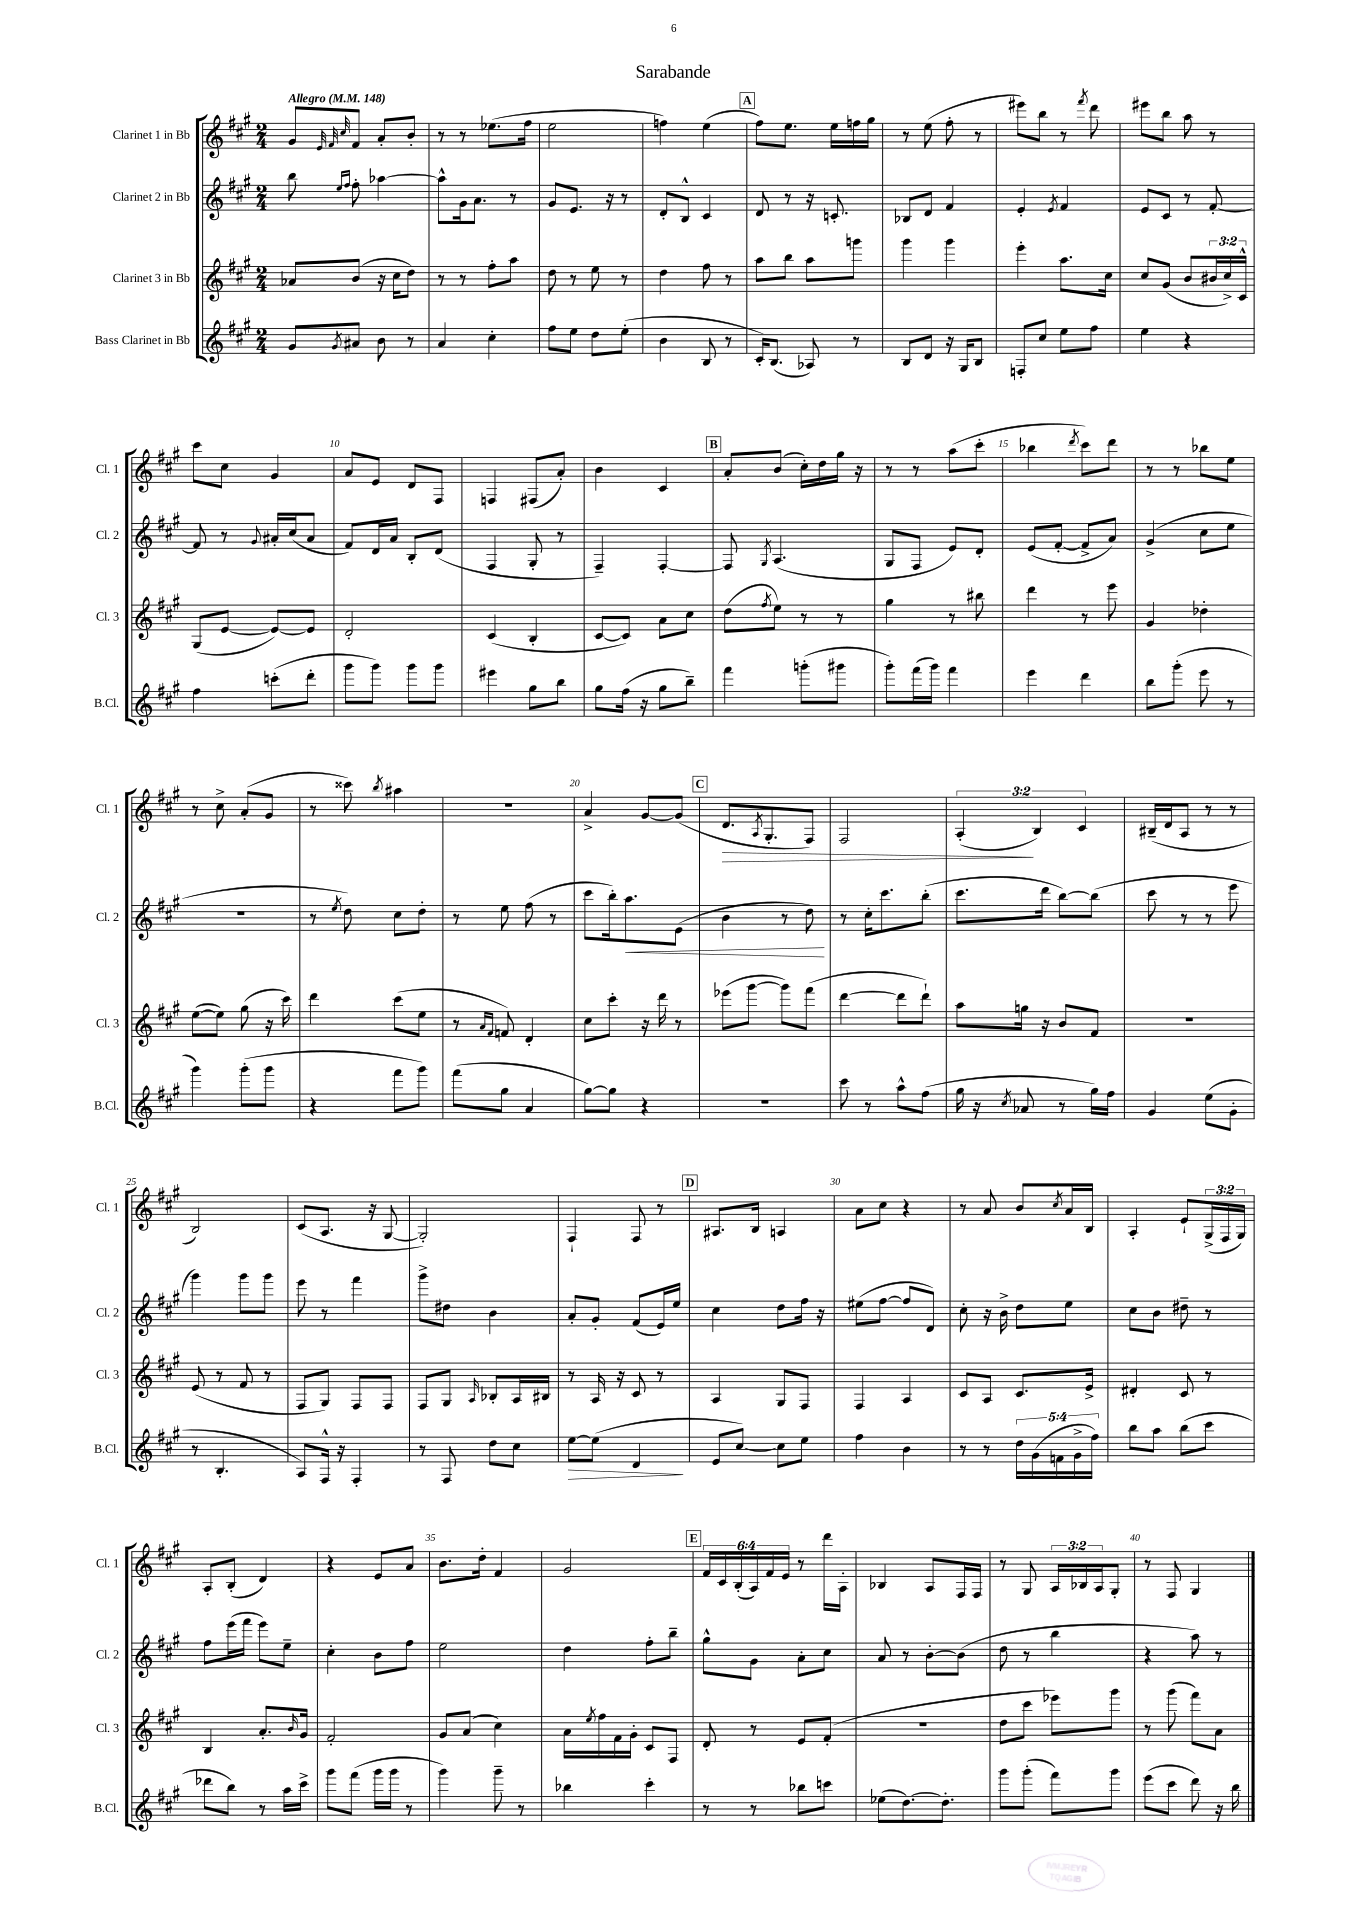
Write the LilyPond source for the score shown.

\header { title = "Sarabande" }
<<
\new StaffGroup <<
\new Staff = "s0" \with { instrumentName = "Clarinet 1 in Bb" shortInstrumentName = "Cl. 1" } {
    \clef treble \key a \major \numericTimeSignature \time 2/4 \override Staff.TupletNumber.text = #tuplet-number::calc-fraction-text \tempo "Allegro" 4 = 148
    gis'8 \grace { e'32 fis'32 cis''32 } fis'8 a'8-. b'8-. |
    r8 r8 ees''8.( fis''16 |
    e''2 |
    f''4) e''4( |
    \mark \markup { \box "A" } fis''8) e''8. e''16 f''16 gis''16 |
    r8 e''8( fis''8-. r8 |
    eis'''8) b''8 r8 \acciaccatura { fis'''8 } d'''8 |
    eis'''8 b''8 a''8 r8 |
    cis'''8 cis''8 gis'4 |
    a'8 e'8 d'8 fis8 |
    f4 fis8( a'8-.) |
    b'4 cis'4 |
    \mark \markup { \box "B" } a'8-. b'8( cis''16-.) d''16 gis''16 r16 |
    r8 r8 a''8( cis'''8-. |
    bes''4 \acciaccatura { d'''8 } cis'''8) d'''8 |
    r8 r8 bes''8 e''8 |
    r8 cis''8-> a'8-.( gis'8 |
    r8 cisis'''8) \acciaccatura { b''8 } ais''4 |
    r2 |
    a'4-> gis'8~ gis'8( |
    \mark \markup { \box "C" } d'8.\> \acciaccatura { a8 } gis8.-. fis8) |
    fis2 |
    \tuplet 3/2 { a4-.\!( b4) cis'4 } |
    bis16--( d'16 a8 r8 r8 |
    b2) |
    cis'8( a8. r16 gis8~ |
    gis2-.) |
    fis4-! fis8 r8 |
    \mark \markup { \box "D" } ais8. b16 a4 |
    a'8 cis''8 r4 |
    r8 a'8 b'8 \acciaccatura { cis''8 } a'16 b16 |
    a4-. e'8-! \tuplet 3/2 { gis16->( fis16 gis16) } |
    a8-. b8-.( d'4) |
    r4 e'8 a'8 |
    b'8. d''16-. fis'4 |
    gis'2 |
    \mark \markup { \box "E" } \tuplet 6/4 { fis'16 cis'16 b16-.( a16) fis'16 e'16 } r8 d'''16 a16-. |
    bes4 a8 fis16 fis16 |
    r8 gis8 \tuplet 3/2 { a16 bes16 a16 } gis8-. |
    r8 fis8 gis4 \bar "|." |
}
\new Staff = "s1" \with { instrumentName = "Clarinet 2 in Bb" shortInstrumentName = "Cl. 2" } {
    \clef treble \key a \major \numericTimeSignature \time 2/4
    b''8 \grace { e''16 fis''16 } fis''8-. aes''4~ |
    aes''8-^ gis'16 a'8. r8 |
    gis'8 e'8. r16 r8 |
    d'8-. b8-^ cis'4 |
    \mark \markup { \box "A" } d'8 r8 r16 c'8.-. |
    bes8 d'8 fis'4 |
    e'4-. \acciaccatura { e'8 } fis'4 |
    e'8 cis'8 r8 fis'8~-. |
    fis'8 r8 \appoggiatura { gis'8 } ais'16-. cis''16( ais'8 |
    fis'8) d'16 a'16 b8-. d'8( |
    fis4 gis8-. r8 |
    fis4--) fis4~-. |
    \mark \markup { \box "B" } fis8 \acciaccatura { gis8 } a4.( |
    gis8 fis8 e'8) d'8-. |
    e'8( fis'8~-. fis'8-> a'8) |
    gis'4->( cis''8 e''8 |
    r2 |
    r8 \acciaccatura { e''8 } d''8) cis''8 d''8-. |
    r8 e''8 fis''8( r8 |
    cis'''8 b''16-.) a''8.\< e'8( |
    \mark \markup { \box "C" } b'4 r8 d''8\!) |
    r8 cis''16-. cis'''8. b''8-.( |
    cis'''8. d'''16 b''8~) b''8( |
    cis'''8 r8 r8 e'''8 |
    gis'''4) gis'''8 gis'''8 |
    e'''8 r8 fis'''4 |
    gis'''8-> dis''8 b'4 |
    a'8-. gis'8-. fis'8( e'16) e''16 |
    \mark \markup { \box "D" } cis''4 d''8 fis''16 r16 |
    eis''8( fis''8~ fis''8 d'8) |
    cis''8-. r16 b'16-> d''8 e''8 |
    cis''8 b'8 dis''8-- r8 |
    fis''8 e'''16( fis'''16 e'''8) e''8-- |
    cis''4-. b'8 fis''8 |
    e''2 |
    d''4 fis''8-. b''8-- |
    \mark \markup { \box "E" } gis''8-^ gis'8 a'8-. cis''8 |
    a'8 r8 b'8~-. b'8( |
    d''8 r8 b''4 |
    r4 a''8) r8 \bar "|." |
}
\new Staff = "s2" \with { instrumentName = "Clarinet 3 in Bb" shortInstrumentName = "Cl. 3" } {
    \clef treble \key a \major \numericTimeSignature \time 2/4 \override Staff.TupletNumber.text = #tuplet-number::calc-fraction-text
    aes'8 b'8( r16 cis''16 d''8) |
    r8 r8 fis''8-. a''8 |
    d''8 r8 e''8 r8 |
    d''4 fis''8 r8 |
    \mark \markup { \box "A" } a''8 b''8 a''8 g'''8 |
    gis'''4 gis'''4 |
    e'''4-. a''8. cis''16 |
    cis''8 gis'8( b'8 \tuplet 3/2 { bis'16 cis''16->) cis'16-^ } |
    gis8( e'8~ e'8~) e'8 |
    d'2-. |
    cis'4( b4-. |
    cis'8~ cis'8) a'8 cis''8 |
    \mark \markup { \box "B" } d''8( \acciaccatura { fis''8 } e''8) r8 r8 |
    gis''4 r8 bis''8 |
    d'''4 r8 e'''8 |
    gis'4 des''4-. |
    e''8~( e''8) gis''8( r16 cis'''16) |
    d'''4 cis'''8( e''8 |
    r8 \grace { a'16 fis'16 } f'8) d'4-. |
    cis''8 cis'''8-. r16 d'''16 r8 |
    \mark \markup { \box "C" } ees'''8( gis'''8~ gis'''8) fis'''8( |
    d'''4~ d'''8 d'''8-!) |
    a''8 g''16 r16 b'8 fis'8 |
    R2 |
    e'8( r8 fis'8 r8 |
    fis8 gis8) fis8 fis8 |
    fis8 gis8 \grace { a16 } bes8-. a16 bis16 |
    r8 a16 r16 cis'8 r8 |
    \mark \markup { \box "D" } a4 gis8 fis8 |
    fis4 a4 |
    cis'8 a8 cis'8. e'16-> |
    dis'4-. cis'8 r8 |
    b4 a'8.-. \grace { b'16 } gis'16 |
    fis'2-. |
    gis'8 a'8( cis''4) |
    a'16 \acciaccatura { e''8 } fis''16 fis'16 gis'16-. cis'8 fis8 |
    \mark \markup { \box "E" } d'8-. r8 e'8 fis'8-.( |
    r2 |
    d''8 cis'''8 ees'''8) gis'''8 |
    r8 gis'''8( fis'''8) a'8 \bar "|." |
}
\new Staff = "s3" \with { instrumentName = "Bass Clarinet in Bb" shortInstrumentName = "B.Cl." } {
    \clef treble \key a \major \numericTimeSignature \time 2/4 \override Staff.TupletNumber.text = #tuplet-number::calc-fraction-text
    gis'8 \acciaccatura { gis'8 } ais'8 b'8 r8 |
    a'4 cis''4-. |
    fis''8 e''8 d''8 e''8-.( |
    b'4 b8 r8 |
    \mark \markup { \box "A" } cis'16-.) b8.( aes8) r8 |
    b8 d'8 r16 gis16 b8 |
    f8-. cis''8 e''8 fis''8 |
    e''4 r4 |
    fis''4 c'''8-.( d'''8-. |
    gis'''8 gis'''8) gis'''8 gis'''8 |
    eis'''4 gis''8 b''8 |
    gis''8 fis''16( r16 gis''8 b''8--) |
    \mark \markup { \box "B" } fis'''4 g'''8-.( gis'''8 |
    gis'''8-.) fis'''16( gis'''16) fis'''4 |
    e'''4 d'''4 |
    b''8 gis'''8-.( e'''8 r8 |
    gis'''4) gis'''8-.( gis'''8 |
    r4 fis'''8 gis'''8) |
    fis'''8( gis''8 a'4 |
    gis''8~) gis''8 r4 |
    \mark \markup { \box "C" } r2 |
    cis'''8 r8 a''8-^ fis''8( |
    gis''16 r16 \acciaccatura { cis''8 } aes'8 r8 gis''16) fis''16 |
    gis'4 e''8( gis'8-. |
    r8 b4.-. |
    a8) fis16-^ r16 fis4-. |
    r8 fis8 d''8 cis''8 |
    e''8~\> e''8( d'4\! |
    \mark \markup { \box "D" } e'8 cis''8~) cis''8 e''8 |
    fis''4 b'4 |
    r8 r8 \tuplet 5/4 { d''16 gis'16( f'16 gis'16-> fis''16) } |
    b''8 a''8 b''8( cis'''8 |
    des'''8 b''8) r8 a''16 cis'''16-> |
    gis'''8 fis'''8( gis'''16 gis'''16 r8 |
    gis'''4) gis'''8-- r8 |
    bes''4 cis'''4-. |
    \mark \markup { \box "E" } r8 r8 bes''8 c'''8 |
    ees''8( d''8.~) d''8.-. |
    gis'''8 gis'''8-.( fis'''8) gis'''8 |
    e'''8( cis'''8 d'''8) r16 b''16 \bar "|." |
}
>>
>>
\layout { \context { \Score \override BarNumber.break-visibility = ##(#f #t #t) barNumberVisibility = #(every-nth-bar-number-visible 5) } }
